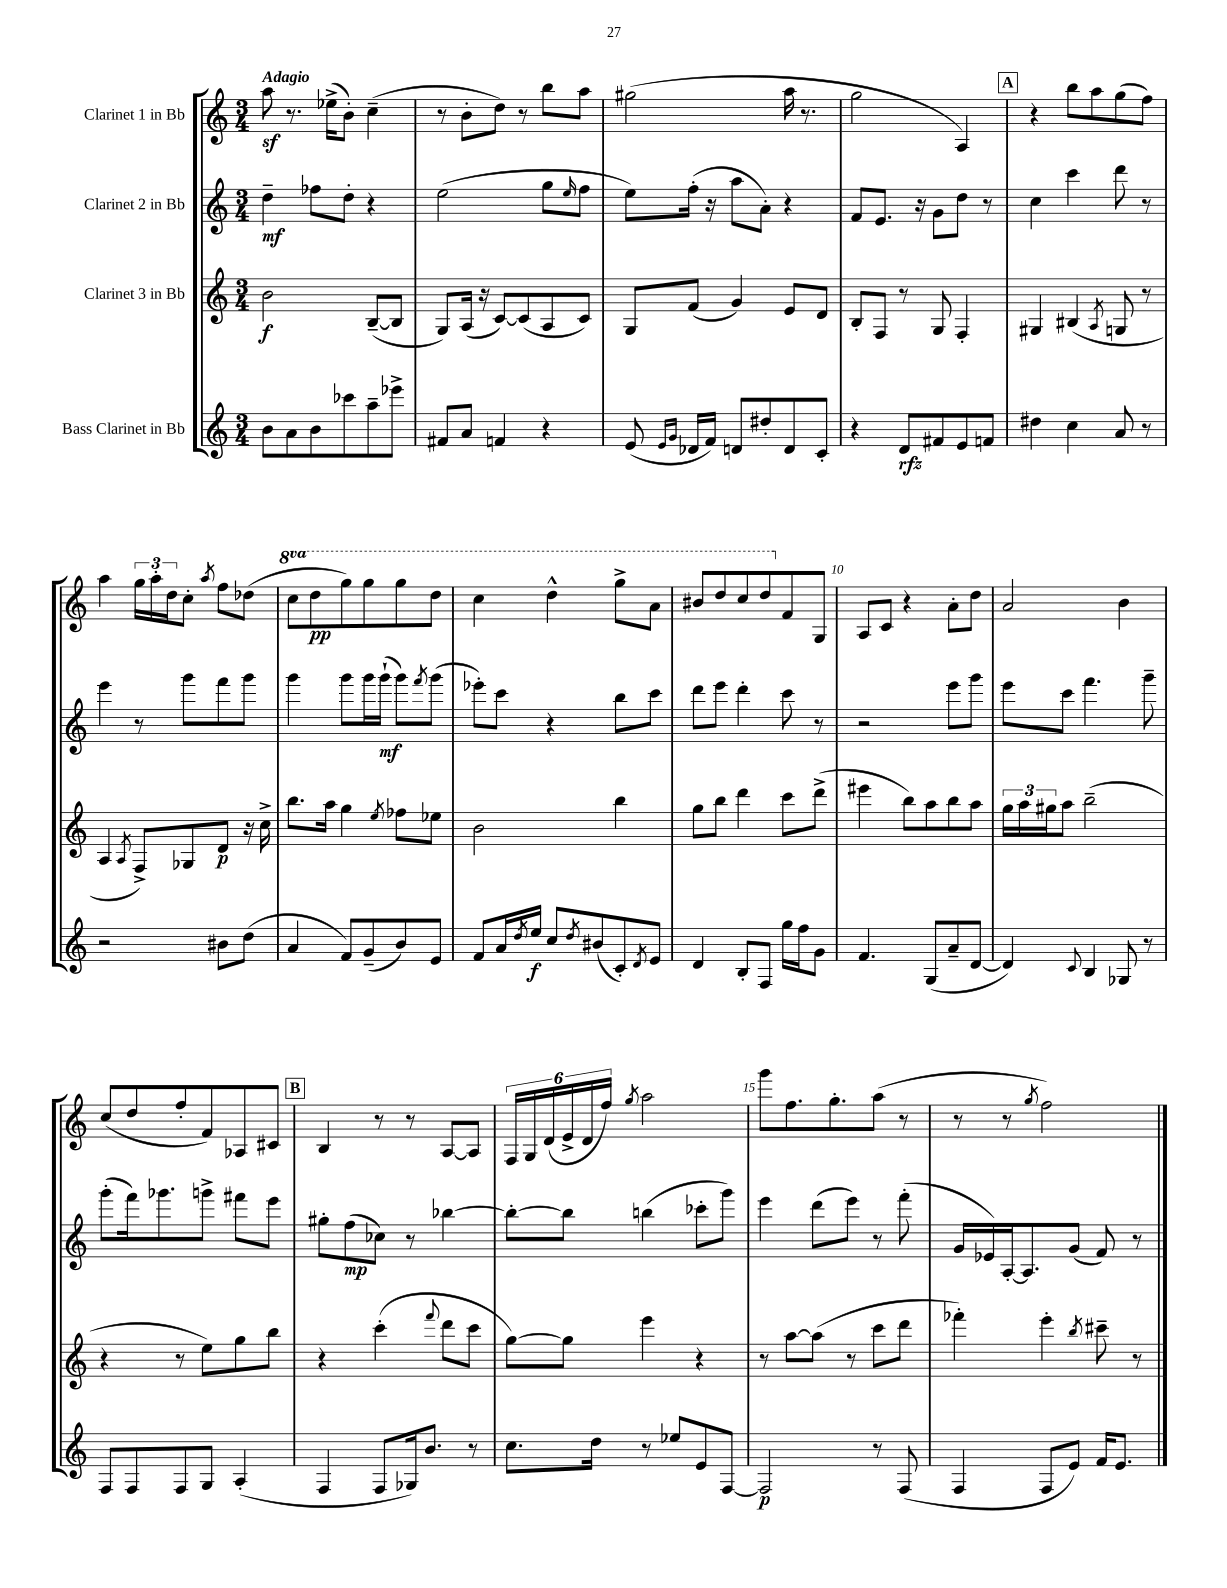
<<
\new StaffGroup <<
\new Staff = "s0" \with { instrumentName = "Clarinet 1 in Bb" } {
    \clef treble \key c \major \numericTimeSignature \time 3/4 \set Staff.ottavationMarkups = #ottavation-simple-ordinals \tempo "Adagio"
    a''8\sf r8. ees''16->( b'8-.) c''4--( |
    r8 b'8-. d''8) r8 b''8 a''8 |
    gis''2( a''16 r8. |
    g''2 a4) |
    \mark \markup { \box "A" } r4 b''8 a''8 g''8( f''8) |
    a''4 \tuplet 3/2 { g''16 a''16-. d''16 } c''8-. \acciaccatura { a''8 } f''8 des''8( |
    \ottava #1 c'''8 d'''8\pp g'''8) g'''8 g'''8 d'''8 |
    c'''4 d'''4-^ g'''8-> a''8 |
    bis''8 d'''8 c'''8 d'''8 \ottava #0 f'8 g8 |
    a8 c'8 r4 a'8-. d''8 |
    a'2 b'4 |
    c''8( d''8 f''8-. f'8) aes8 cis'8 |
    \mark \markup { \box "B" } b4 r8 r8 a8~ a8 |
    \tuplet 6/4 { f16 g16 d'16( e'16-> d'16 f''16) } \acciaccatura { g''8 } a''2 |
    g'''8 f''8. g''8.-. a''8( r8 |
    r8 r8 \acciaccatura { g''8 } f''2) \bar "|." |
}
\new Staff = "s1" \with { instrumentName = "Clarinet 2 in Bb" } {
    \clef treble \key c \major \numericTimeSignature \time 3/4
    d''4--\mf fes''8 d''8-. r4 |
    e''2( g''8 \grace { e''16 } f''8 |
    e''8) f''16-.( r16 a''8 a'8-.) r4 |
    f'8 e'8. r16 g'8 d''8 r8 |
    \mark \markup { \box "A" } c''4 c'''4 d'''8 r8 |
    e'''4 r8 g'''8 f'''8 g'''8 |
    g'''4 g'''8 g'''16 g'''16-!\mf( g'''8) \acciaccatura { f'''8 } g'''8( |
    ees'''8-.) c'''8 r4 b''8 c'''8 |
    d'''8 e'''8 d'''4-. c'''8 r8 |
    r2 e'''8 g'''8 |
    e'''8 c'''8 f'''4. g'''8-- |
    g'''8-.( f'''16) ges'''8. g'''8-> fis'''8 e'''8 |
    \mark \markup { \box "B" } gis''8-. f''8\mp( ces''8) r8 bes''4~ |
    bes''8~-. bes''8 b''4( ces'''8-. g'''8) |
    e'''4 d'''8( e'''8) r8 f'''8-.( |
    g'16 ees'16) a16~-. a8. g'8( f'8) r8 \bar "|." |
}
\new Staff = "s2" \with { instrumentName = "Clarinet 3 in Bb" } {
    \clef treble \key c \major \numericTimeSignature \time 3/4
    b'2\f b8~--( b8 |
    g8) a16( r16 c'8~) c'8( a8 c'8) |
    g8 f'8( g'4) e'8 d'8 |
    b8-. f8 r8 g8 f4-. |
    \mark \markup { \box "A" } gis4 bis4( \acciaccatura { a8 } g8 r8 |
    a4 \acciaccatura { a8 } f8->) ges8 d'8\p r16 c''16-> |
    b''8. a''16 g''4 \acciaccatura { e''8 } fes''8 ees''8 |
    b'2 b''4 |
    g''8 b''8 d'''4 c'''8 d'''8->( |
    eis'''4 b''8) a''8 b''8 a''8 |
    \tuplet 3/2 { g''16 a''16 gis''16 } a''8 b''2--( |
    r4 r8 e''8) g''8 b''8 |
    \mark \markup { \box "B" } r4 c'''4-.( \appoggiatura { f'''8 } d'''8 c'''8 |
    g''8~) g''8 e'''4 r4 |
    r8 a''8~ a''8( r8 c'''8 d'''8 |
    fes'''4-.) e'''4-. \acciaccatura { b''8 } cis'''8-- r8 \bar "|." |
}
\new Staff = "s3" \with { instrumentName = "Bass Clarinet in Bb" } {
    \clef treble \key c \major \numericTimeSignature \time 3/4
    b'8 a'8 b'8 ces'''8 a''8-- ees'''8-> |
    fis'8 a'8 f'4 r4 |
    e'8( \grace { e'16 g'16 } des'16 f'16) d'8 dis''8-. d'8 c'8-. |
    r4 d'8\rfz fis'8 e'8 f'8 |
    \mark \markup { \box "A" } dis''4 c''4 a'8 r8 |
    r2 bis'8 d''8( |
    a'4 f'8) g'8--( b'8) e'8 |
    f'8 a'16 \acciaccatura { d''8 } e''16\f c''8 \acciaccatura { d''8 } bis'8( c'8-.) \acciaccatura { d'8 } e'8 |
    d'4 b8-. f8 g''16 f''16 g'8 |
    f'4. g8( a'8-- d'8~ |
    d'4) \appoggiatura { c'8 } b4 ges8 r8 |
    f8 f8 f8 g8 a4-.( |
    \mark \markup { \box "B" } f4 f8 ges16) b'8. r8 |
    c''8. d''16 r8 ees''8 e'8 f8~ |
    f2\p r8 f8( |
    f4 f8 e'8) f'16 e'8. \bar "|." |
}
>>
>>
\layout { \context { \Score \override BarNumber.break-visibility = ##(#f #t #t) barNumberVisibility = #(every-nth-bar-number-visible 5) } }
